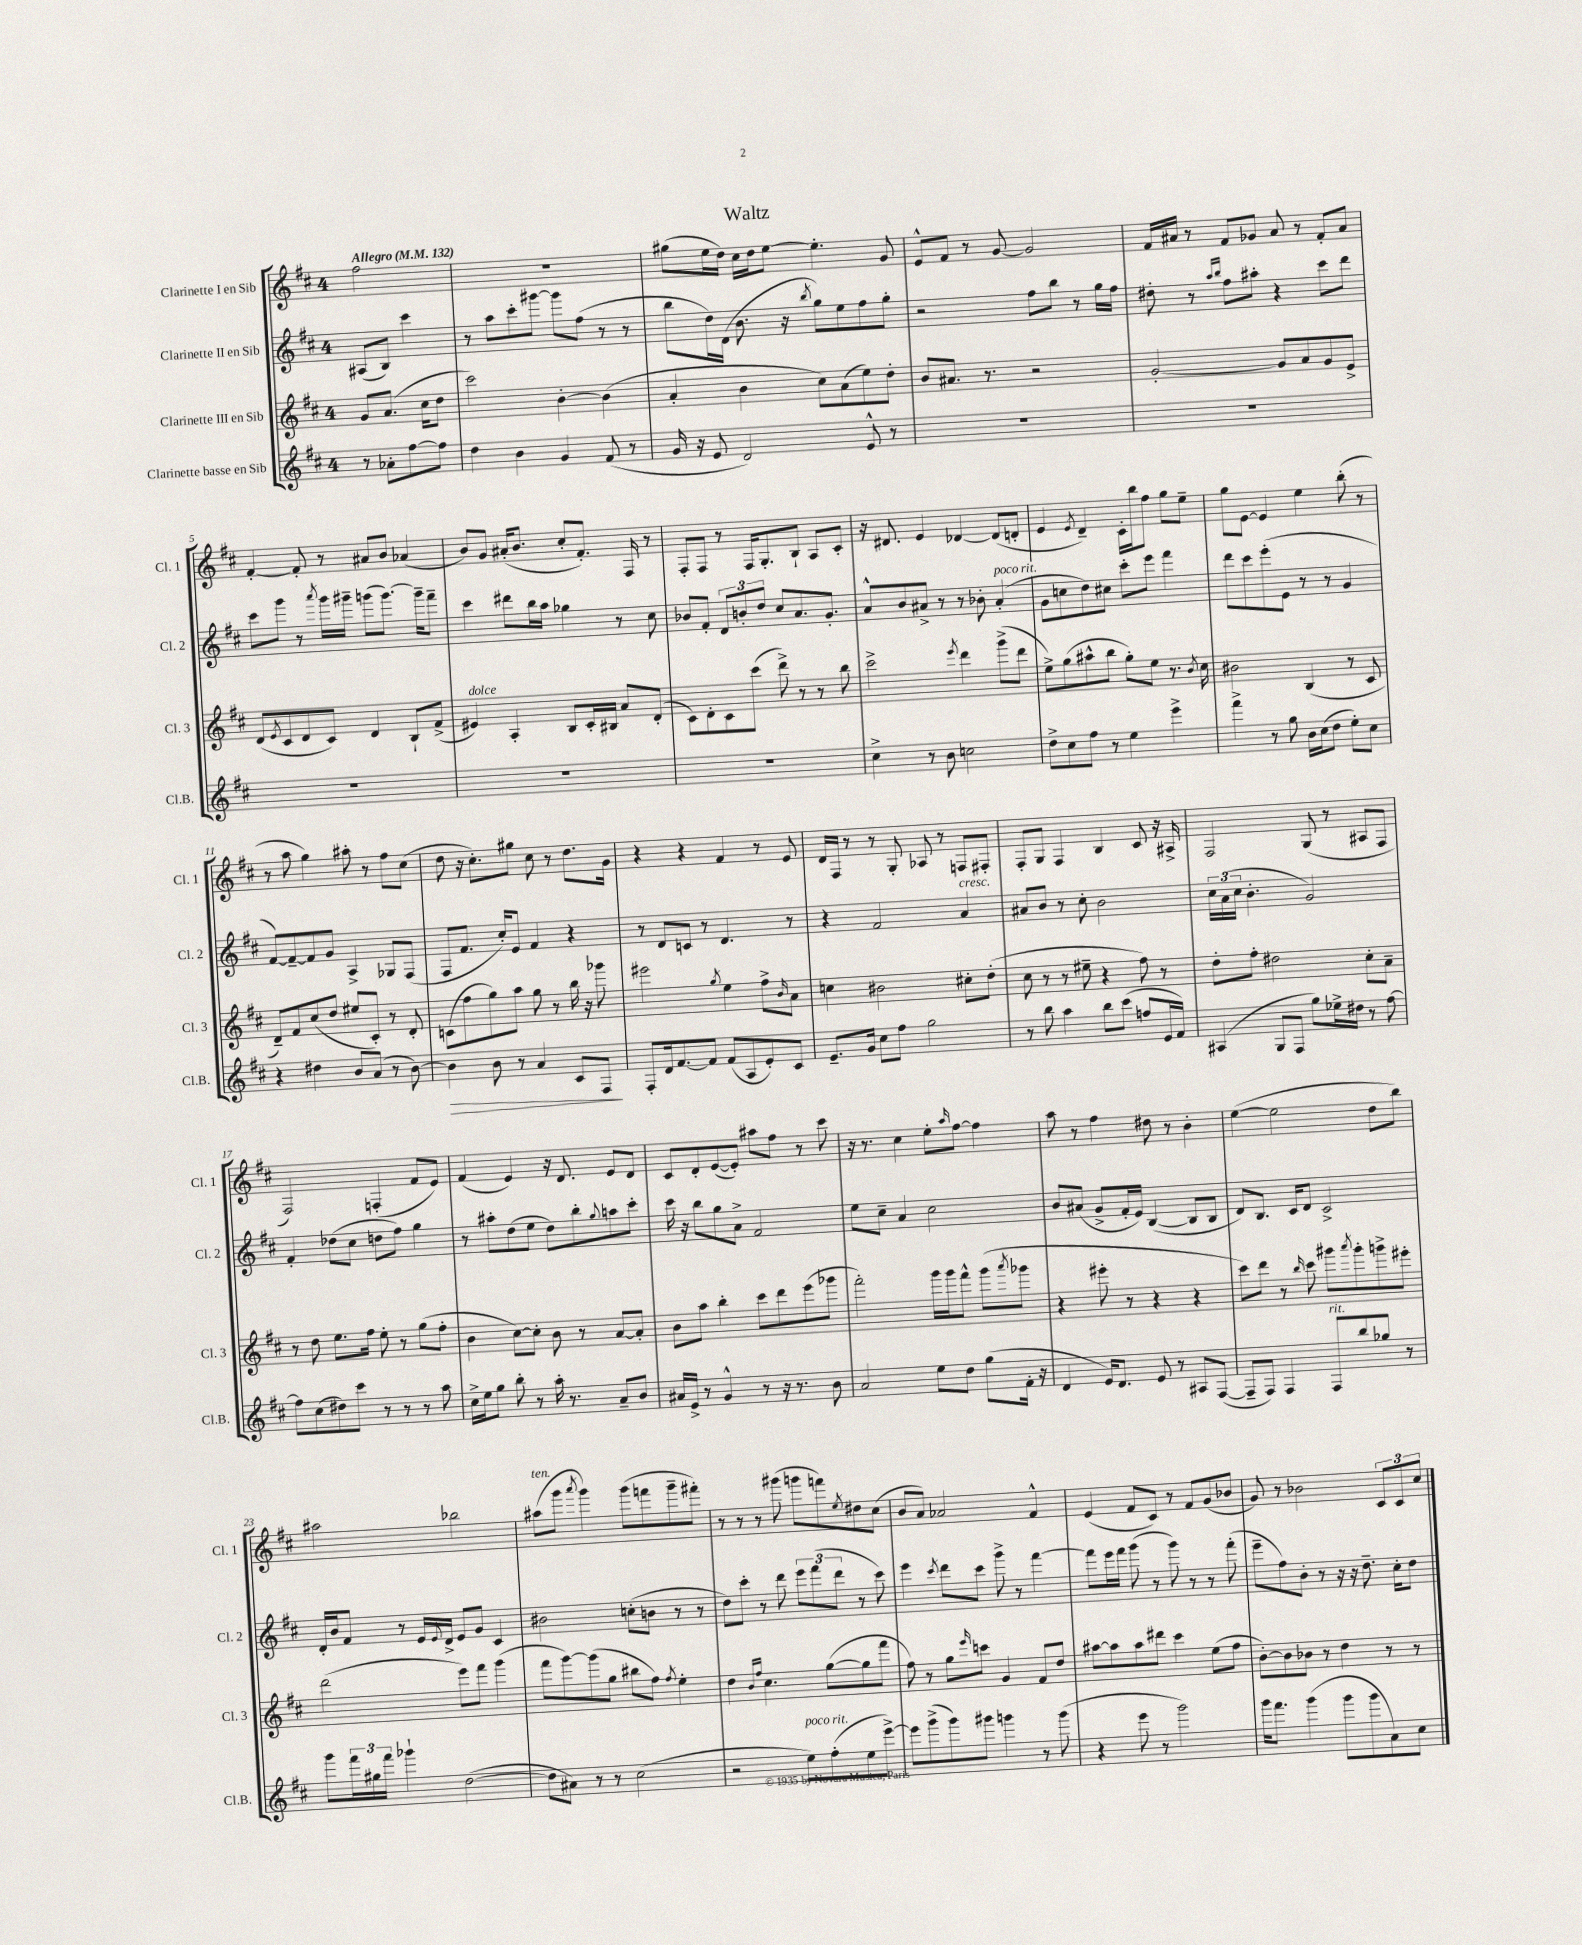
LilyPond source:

\header { title = "Waltz" }
<<
\new StaffGroup <<
\new Staff = "s0" \with { instrumentName = "Clarinette I en Sib" shortInstrumentName = "Cl. 1" } {
    \clef treble \key d \major \once \override Staff.TimeSignature.style = #'single-digit \time 4/4 \partial 2 \tempo "Allegro" 4 = 132
    fis''2 |
    R1 |
    gis''8( e''16 d''16) cis''16 d''16 e''8~ e''4.-. g'8 |
    e'8-^ fis'8 r8 g'8~ g'2 |
    fis'16 ais'16 r8 fis'8 ges'8 ais'8 r8 fis'8-. ais'8 |
    fis'4~-. fis'8-. r8 ais'8 b'8 aes'4( |
    b'8) g'8 ais'16-.( b'8. cis''8-. fis'8.-.) fis16 r8 |
    fis8-. fis8 r8 fis16 g8.-. b8-! a8 cis'8-. |
    r16 dis'8. e'4 des'4~ des'8( d'8-. |
    e'4 \acciaccatura { e'8 } d'4--) cis'16-. b''16 fis''8 g''8 e''8-- |
    g''8 e'8~ e'4 e''4 b''8-.( r8 |
    r8 a''8 g''4) ais''8-. r8 fis''8 cis''8( |
    d''8 r16 cis''8.-.) gis''8 cis''8 r8 d''8. g'16 |
    r4 r4 fis'4 r8 e'8 |
    d'16 fis16 r8 r8 g8-. aes8 r8 f8 fis8-. |
    fis8-. g8 fis4 b4 cis'8 r16 ais16-> |
    fis2 g8( r8 ais8 fis8 |
    fis2) f4-.( fis'8 e'8) |
    fis'4( e'4) r16 d'8. e'8 d'8 |
    cis'8 d'8-. e'8~( e'8-.) ais''8 fis''8 r8 cis'''8 |
    r16 r8. cis''4 e''8-. \grace { a''16 } fis''8~ fis''4 |
    a''8 r8 fis''4 dis''8 r8 b'4-. |
    e''4~( e''2 d''8 b''8) |
    ais''2 bes''2 |
    ais''8^\markup { \italic "ten." }( g'''8 \acciaccatura { a'''8 } g'''4) g'''8( f'''8 g'''8-- fis'''8-.) |
    r8 r8 r8 gis'''8( g'''8 f'''8) \acciaccatura { e''8 } dis''8 cis''8( |
    b'8 a'8) aes'2 fis'4-^ |
    e'4( fis'8 cis'8) r8 fis'8 g'8( bes'8 |
    g'8) r8 bes'2 \tuplet 3/2 { cis'8 cis'8 cis''8 } \bar "|." |
}
\new Staff = "s1" \with { instrumentName = "Clarinette II en Sib" shortInstrumentName = "Cl. 2" } {
    \clef treble \key d \major \once \override Staff.TimeSignature.style = #'single-digit \time 4/4 \partial 2
    ais8( b8) cis'''4 |
    r8 a''8 cis'''8-. gis'''8~ gis'''8 fis''8( r8 r8 |
    b''8 d''16) d'16( b'8. r16 \acciaccatura { b''8 } g''8) e''8 fis''8 g''8-. |
    r2 fis''8 b''8 r8 g''16 fis''16 |
    dis''8-. r8 \grace { a''16 b''16 } fis''8 ais''8-. r4 cis'''8 d'''8 |
    cis'''8 g'''8 r8 \acciaccatura { a'''8 } g'''16 gis'''16-- g'''8( g'''8.~) g'''16-- fis'''8-- |
    cis'''4 dis'''8 b''16 a''16 ges''4 r8 cis''8 |
    bes'8 fis'8-. \tuplet 3/2 { d'8 b'8-. d''8 } cis''8 a'8. g'8.-. |
    a'8-^ b'8 ais'8-> r8 r8 bes'8-. ais'4-.^\markup { \italic "poco rit." }( |
    g'8 c''8 d''8) cis''8 cis'''8-. e'''8 fis'''4 |
    d'''8 cis'''8 e'''8-.( e'8 r8 r8 g'4 |
    fis'8~) fis'8~-- fis'8 g'8 a4-> ges8 fis8( |
    fis8 fis'8. cis''16-.) e'8 fis'4 r4 |
    r8 d'8 c'8 r8 d'4. r8 |
    r4 fis'2 a'4^\markup { \italic "cresc." } |
    ais'8 b'8 r8 cis''8-. b'2 |
    \tuplet 3/2 { cis''16 a'16( cis''16 } b'4.-. g'2) |
    fis'4-. des''8( cis''8 d''8 fis''8) g''4 |
    r8 ais''8-. d''8( e''8 d''8) b''8-. \appoggiatura { g''8 } a''8 cis'''8-. |
    cis'''16 r16 b''8 g''8 a'8-> fis'2 |
    e''8 cis''8-- a'4 cis''2 |
    b'8 ais'8( g'8-> fis'16-. e'16) b4~( b8 b8 |
    d'8) b8. cis'16 d'8 cis'2-> |
    d'16-. b'16 fis'8 r8 e'16 \appoggiatura { e'8 } d'16-> e'8 g'8 cis'4 |
    bis'2 c''8-.( b'8 r8 r8 |
    d''8) cis'''8-. r8 d'''8 \tuplet 3/2 { e'''8 fis'''8( d'''8 } r8 cis'''8) |
    e'''4 \acciaccatura { cis'''8 } d'''8 cis'''8 g'''8-> r8 fis'''4~ |
    fis'''8 e'''16 fis'''16 g'''8( r8 g'''8) r8 r8 fis'''8-.( |
    e'''8-- fis''8) b'8-. r8 r16 r16 d''8.-- cis''16-. d''8 \bar "|." |
}
\new Staff = "s2" \with { instrumentName = "Clarinette III en Sib" shortInstrumentName = "Cl. 3" } {
    \clef treble \key d \major \once \override Staff.TimeSignature.style = #'single-digit \time 4/4 \partial 2
    g'8 a'8.( cis''16 d''8 |
    cis'''2) b'4~-. b'4( |
    a'4-. b'4 cis''8) a'8( e''8) d''8-. |
    b'8 ais'8. r8. r2 |
    g'2~-. g'8 a'8 g'8 e'8-> |
    d'8( \acciaccatura { e'8 } cis'8 d'8 cis'8) d'4 b8-! fis'8->( |
    eis'4^\markup { \italic "dolce" }) a4-. b8 cis'16-. bis16 a'8 d'8-.( |
    cis'8) d'8-. cis'8 cis'''8( d'''8->) r8 r8 b''8 |
    cis'''2-> \acciaccatura { e'''8 } d'''4 g'''8->( d'''8 |
    e''8->) g''8( ais''8-^ b''8 g''8-.) e''8 r8. \acciaccatura { b'8 } cis''16 |
    bis'2 b4( r8 cis'8 |
    d'8--) fis'8 cis''8( d''8 eis''8 cis'8-.) r8 d'8-. |
    c'8( fis''8 g''8) a''8 g''8 r8 b''16 r16 ges'''8 |
    eis'''2 \acciaccatura { g''8 } e''4 fis''8-> \grace { b'16 } a'8 |
    c''4 bis'2 cis''8-. d''8-.( |
    cis''8 r8 r8 eis''8-- r4 fis''8) r8 |
    d''8-. fis''8-. dis''2 cis''8-. a'8-- |
    r8 d''8 e''8. fis''16 e''8-. r8 g''8( fis''8-. |
    b'4 cis''8~) cis''8-. b'8 r8 a'8~ a'8-. |
    b'8 a''8 b''4-. cis'''8 d'''8 e'''8( ges'''8 |
    fis'''2-.) g'''16 g'''16 fis'''8-^ g'''8( \acciaccatura { a'''8 } ges'''8 |
    r4 eis'''8-. r8 r4 r4 |
    cis'''8) d'''8 r8 \grace { b''16 } cis'''8 gis'''8 \acciaccatura { a'''8 } gis'''8-. g'''8-> eis'''8-. |
    d'''2( e'''8) fis'''8 g'''4( |
    fis'''8 g'''8~) g'''8( g''8 bis''8 fis''8) \acciaccatura { fis''8 } e''4-. |
    d''4 \grace { b'16 fis''16 } cis''4. g''8~( g''8 fis'''8 |
    fis''8) r8 g''8 \grace { e'''16 } c'''8 g'4 fis'8 d''8 |
    ais''8~ ais''8 ais''8 dis'''8 cis'''4 e''8( fis''8 |
    b'8~-.) b'8 bes'8 r8 d''4 r8 r8 \bar "|." |
}
\new Staff = "s3" \with { instrumentName = "Clarinette basse en Sib" shortInstrumentName = "Cl.B." } {
    \clef treble \key d \major \once \override Staff.TimeSignature.style = #'single-digit \time 4/4 \partial 2
    r8 aes'8-. fis''8~ fis''8 |
    d''4 b'4 g'4 fis'8( r8 |
    g'16 r16 e'8 d'2) e'8-^ r8 |
    R1 |
    R1 |
    R1 |
    R1 |
    R1 |
    cis''4-> r8 b'8 c''2 |
    d''8-> cis''8 fis''8 r8 e''4 e'''4-> |
    fis'''4-> r8 g''8 b'16 cis''16( d''8 e''8-.) cis''8 |
    r4 dis''4 b'8 a'8( r8 b'8~) |
    b'4\> b'8 r8 a'4 cis'8 fis8\! |
    fis8-. d'16 fis'8.~ fis'8 fis'8( a8 e'8-.) cis'8 |
    e'8.-- g'16 cis''8 fis''8 g''2 |
    r8 b''8 a''4 b''8 cis'''8( f''8 e'16 fis'16) |
    ais4( g8 fis8 g''8) ees''16-> dis''16 r8 fis''8~ |
    fis''8 cis''8( dis''8) cis'''8 r8 r8 r8 a''8 |
    cis''16-> e''16 g''8 b''8-. r8 a''16-. r8. a'8-- b'8 |
    ais'16 e'16-> r8 g'4-^ r8 r16 r8. b'8 |
    a'2 e''8 d''8 g''8( fis'16-. r16 |
    d'4 e'16) d'8. e'8 r8 ais8 fis8~( |
    fis8-- fis8) fis4 fis8^\markup { \italic "rit." } b''8 ges''8 r8 |
    g'''8 \tuplet 3/2 { fis'''16 gis''16 fis'''16 } ges'''4-! d''2~( |
    d''8 ais'8) r8 r8 cis''2( |
    r2 e''8^\markup { \italic "poco rit." }) fis''8-.( e''8 e'''8~->) |
    e'''8 g'''8->( g'''8) gis'''8 g'''4 r8 g'''8( |
    r4 e'''8 r8 g'''2) |
    g'''16 fis'''8. g'''4( g'''8 g'''8 a'8) cis''8 \bar "|." |
}
>>
>>
